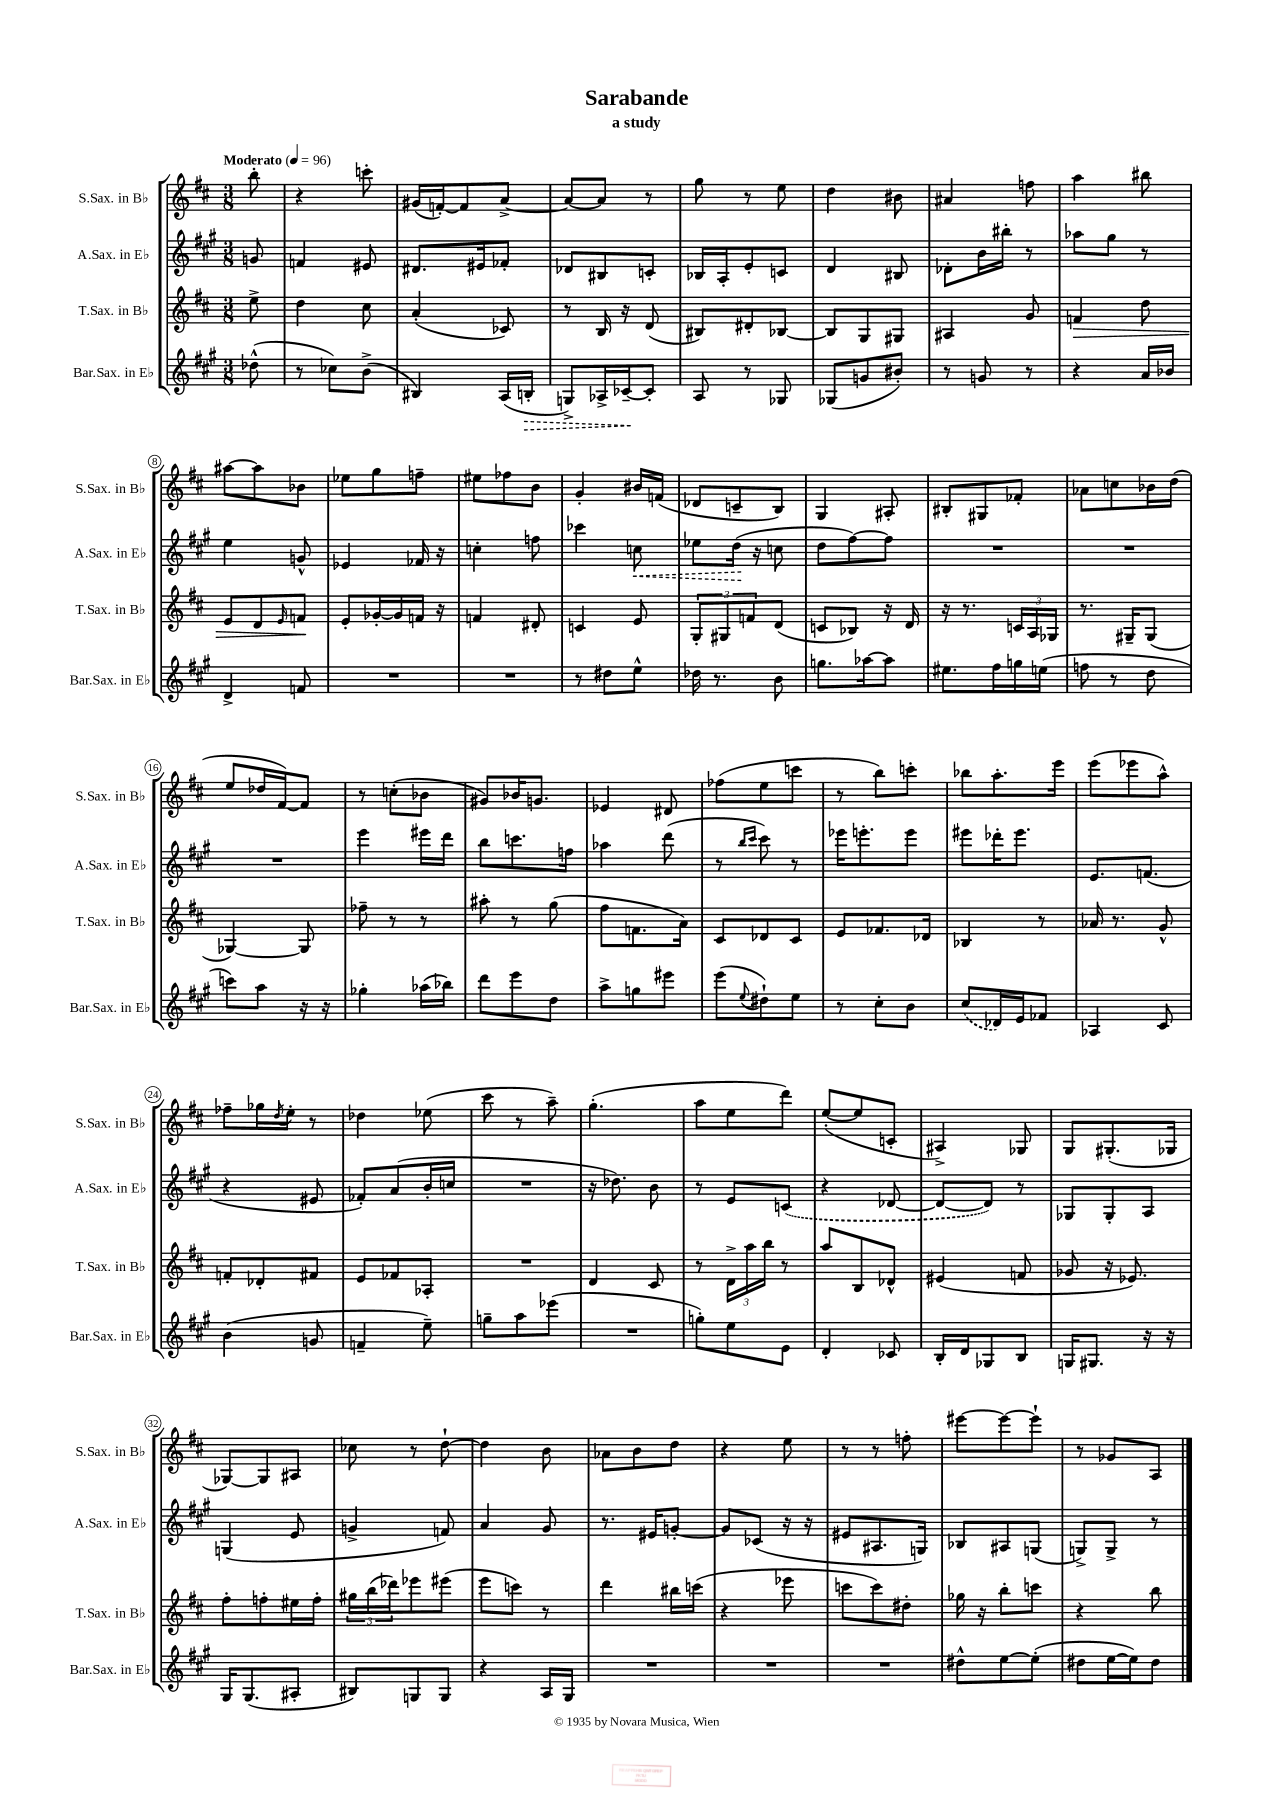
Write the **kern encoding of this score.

**kern	**kern	**kern	**kern
*staff4	*staff3	*staff2	*staff1
*clefG2	*clefG2	*clefG2	*clefG2
*k[f#c#g#]	*k[f#c#]	*k[f#c#g#]	*k[f#c#]
*M3/8	*M3/8	*M3/8	*M3/8
*MM96	*MM96	*MM96	*MM96
(8dd-^^\	8ee^\	8g/	8bb'\
=	=	=	=
8r	4dd\	4f/	4r
8cc-\L)	.	.	.
(8b^\J	8cc#\	8e#/	8ccc'\
=	=	=	=
4B#/)	(4a'/	8.d#/L	(16g#/LL
.	.	.	[16f'/J)
.	.	.	8f/]
.	.	16e#/k	.
(16A/LL	8c-/)	8f-'/J	[8a^/J
16B'/JJ	.	.	.
=	=	=	=
8G^/L)	8r	8d-/L	8a/_L
16A-^/L	16B/	8B#/	8a/]J
[16c-~/J	16r	.	.
8c-'/]J	(8d/	8c'/J	8r
=	=	=	=
8A/	8B#/L)	16B-/LL	8gg\
.	.	16A'/J	.
8r	8d#'/	8e'/	8r
8G-/	[8B-/J	8c/J	8ee\
=	=	=	=
(8G-/L	8B-/]L	4d/	4dd\
8g/	8G/	.	.
8b#'/J)	8G#/J	8B#/	8b#\
=	=	=	=
8r	4A#/	8d-'\L	4a#/
8g/	.	16b\L	.
.	.	16bb#'\JJ	.
8r	8g/	8r	8ff\
=	=	=	=
4r	4f/	8aa-\L	4aa\
.	.	8gg#\J	.
16a/LL	8dd\	8r	8bb#\
16b-/JJ	.	.	.
=	=	=	=
4d^/	8e/L	4ee\	[8aa#\L
.	8d/	.	8aa#\]
.	16qqe/	.	.
8f/	8f/J	8g^^/	8b-\J
=	=	=	=
4.r	8e'/L	4e-/	8ee-\L
.	[16g-'/L	.	8gg\
.	16g-/]	.	.
.	16f/JJ	16f-/	8ff~\J
.	16r	16r	.
=	=	=	=
4.r	4f/	4cc'\	8ee#\L
.	.	.	8ff-\
.	8d#'/	8ff\	8b\J
=	=	=	=
8r	4c/	4ccc-\	4g'/
8dd#\L	.	.	.
8ee^^\J	8e/	8cc\	16b#/LL
.	.	.	(16f/JJ
=	=	=	=
16dd-\	12G'/L	8ee-\L	8d-/L
8.r	.	.	.
.	12G#/	.	.
.	.	(16dd\Jk	8c~/
.	12f/	.	.
.	.	16r	.
8b\	(8d/J	8cc\	8B/J)
=	=	=	=
8.gg\L	8c/L	8dd\L	4G/
.	8B-/J)	[8ff#\)	.
[16aa-\k	.	.	.
8aa-\]J	16r	8ff#\]J	8A#'/
.	16d/	.	.
=	=	=	=
8.ee#\L	16r	4.r	8B#'/L
.	8.r	.	.
.	.	.	8G#/
16ff#\L	.	.	.
16gg\	24c/LL	.	8f-'/J
.	24A/	.	.
(16ee\JJ	.	.	.
.	24G-/JJ	.	.
=	=	=	=
8ff\	8.r	4.r	8a-\L
8r	.	.	8cc\
.	16G#~/LK	.	.
8dd\	(8G#/J	.	16b-\L
.	.	.	(16dd\JJ
=	=	=	=
8ccc\L)	[4G-/)	4.r	8ee/L
8aa\J	.	.	16dd-/L
.	.	.	[16f#/J)
16r	8G-/]	.	8f#/]J
16r	.	.	.
=	=	=	=
4gg-'\	8ff-~\	4eee\	8r
.	8r	.	(8cc'\L
(16aa-\LL	8r	16eee#\LL	8b-\J
16bb-\JJ)	.	16ddd\JJ	.
=	=	=	=
8ddd\L	8aa#'\	8bb\L	8g#/L)
8eee\	8r	8.ccc\	16b-/K
.	.	.	8.g/J
8dd\J	(8gg\	.	.
.	.	16ff\Jk	.
=	=	=	=
8aa^\L	8ff#\L	4aa-\	4e-/
8gg\	8.f\	.	.
8eee#\J	.	(8ddd\	8d#/
.	16a\Jk)	.	.
=	=	=	=
(8eee\L	8c#/L	8r	(8ff-\L
.	.	16qqbb/LL	.
8qqee/	.	16qqccc#/JJ	.
8dd#`\)	8d-/	8ccc#\)	8ee\
8ee\J	8c#/J	8r	8ccc\J
=	=	=	=
8r	8e/L	16eee-\LK	8r
.	.	8.eee'\	.
8cc#'\L	8.f-/	.	8bb\L)
8b\J	.	8eee\J	8ccc'\J
.	16d-/Jk	.	.
=	=	=	=
(8cc#/L	4B-/	8eee#\L	8bb-\L
16d-/L)	.	16ddd-'\K	8.aa'\
16e/J	.	8.eee#\J	.
8f-/J	8r	.	.
.	.	.	16eee\Jk
=	=	=	=
4A-/	16a-/	8.e/L	(8eee\L
.	8.r	.	.
.	.	.	8eee-\
.	.	(8.f/J	.
8c#/	8g^^/	.	8aa^^\J)
=	=	=	=
(4b\	8f'/L	4r	8ff-~\L
.	8d-'/	.	16gg-\L
.	.	.	8qdd/
.	.	.	16ee'\JJ
8g/	8f#/J	8e#/	8r
=	=	=	=
4f~/	8e/L	8f-'/L)	4dd-\
.	8f-/	(8a/	.
8ee~\)	8A-'/J	16b'/L	(8ee-\
.	.	16cc/JJ	.
=	=	=	=
8gg~\L	4.r	4.r	8ccc#\
8aa\	.	.	8r
(8eee-\J	.	.	8aa~\)
=	=	=	=
4.r	4d/	16r	(4.gg'\
.	.	8.dd-\)	.
.	8c#/	8b\	.
=	=	=	=
8gg'\L)	8r	8r	8aa\L
8ee\	24d^\LL	8e/L	8ee\
.	24aa\	.	.
.	24bb\JJ	.	.
8e\J	8r	(8c/J	8ddd\J)
=	=	=	=
4d'/	8aa/L	4r	([8ee'/L
.	8B/	.	8ee/]
8c-/	8d-^^/J	[8d-/	8c'/J
=	=	=	=
16B'/LL	(4e#/	8d-/_L	4A#^/)
16d/J	.	.	.
8G-/	.	8d-/]J)	.
8B/J	8f/	8r	8G-/
=	=	=	=
16G/LK	8g-/	8G-/L	8G/L
8.G#/J	.	.	.
.	16r	8G-'/	(8.G#'/
.	8.e-/)	.	.
16r	.	8A/J	.
16r	.	.	16G-/Jk
=	=	=	=
16G#/LK	8ff#'\L	(4G/	[8G-/L)
(8.G#/	.	.	.
.	8ff'\	.	8G-/]
8A#'/J	16ee#\L	8e/	8A#/J
.	16ff'\JJ	.	.
=	=	=	=
8B#/L)	24gg#\LL	4g^/	8cc-\
.	(24bb\	.	.
.	24ddd-\J)	.	.
8G/	8eee-\	.	8r
8G/J	(8eee#\J	8f/)	[8dd`\
=	=	=	=
4r	8eee\L	4a/	4dd\]
.	8ccc\J)	.	.
16A/LL	8r	8g#/	8b\
16G#/JJ	.	.	.
=	=	=	=
4.r	4ddd\	8.r	8a-\L
.	.	.	8b\
.	.	16e#/LK	.
.	16bb#\LL	[8g'/J	8dd\J
.	(16ccc\JJ	.	.
=	=	=	=
4.r	4r	8g/]L	4r
.	.	(8c-/J	.
.	8eee-\	16r	8ee\
.	.	16r	.
=	=	=	=
4.r	8ccc\L	8e#/L	8r
.	8ccc\)	8.A#/	8r
.	8dd#'\J	.	8ff'\
.	.	16G/Jk)	.
=	=	=	=
8dd#^^\L	16gg-\	8B-/L	[8eee#\L
.	16r	.	.
[8ee\	8bb'\L	8A#/	8eee#\_
(8ee'\]J	8ccc\J	(8G/J	8eee#`\]J
=	=	=	=
8dd#\L	4r	8G^/L)	8r
[16ee\L	.	8G^/J	8g-/L
16ee\]J)	.	.	.
8dd#\J	8bb\	8r	8A/J
==	==	==	==
*-	*-	*-	*-
